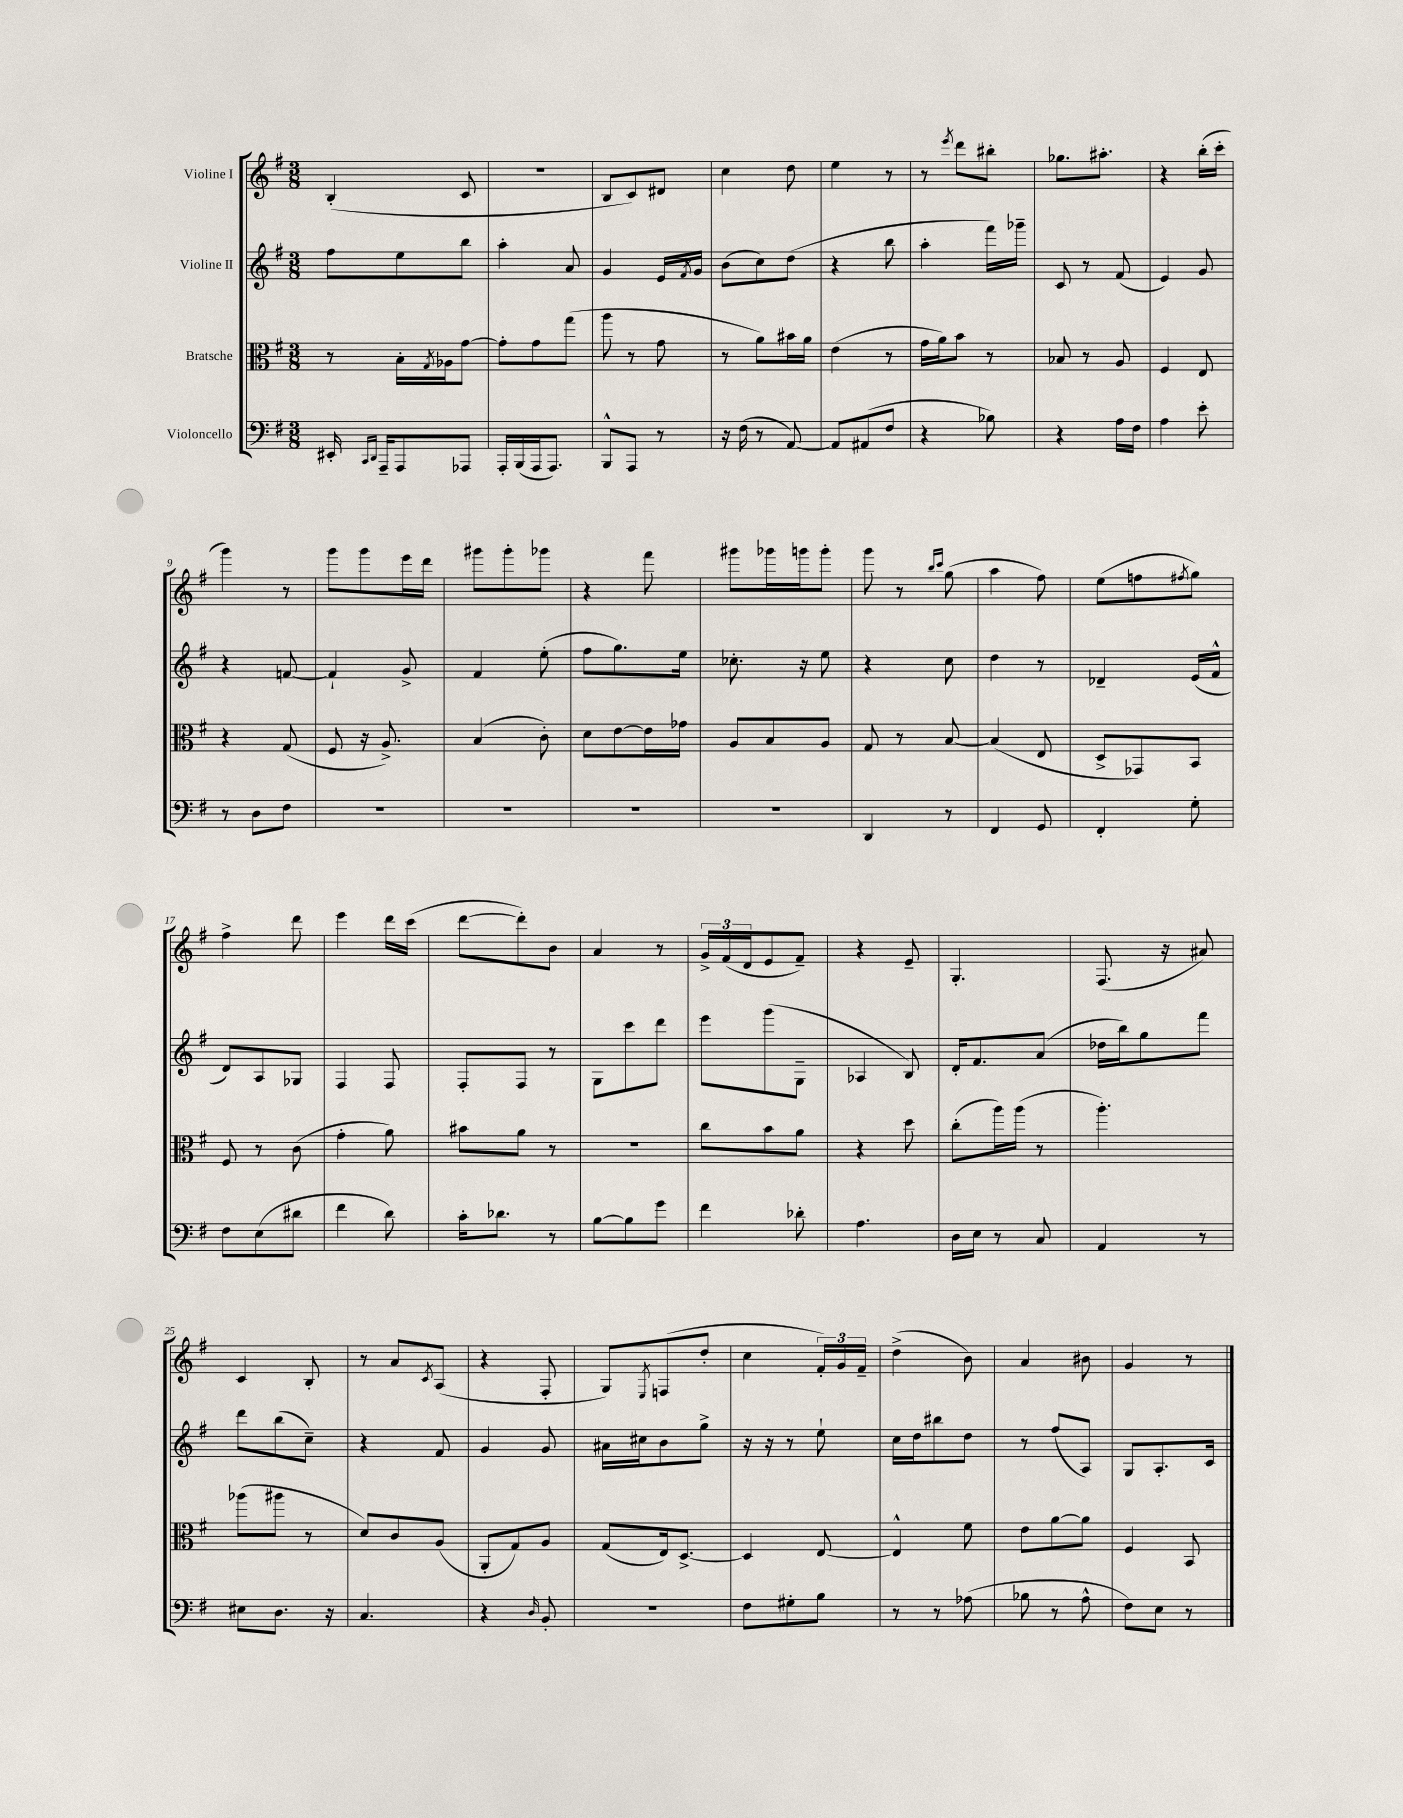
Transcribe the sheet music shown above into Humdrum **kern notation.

**kern	**kern	**kern	**kern
*staff4	*staff3	*staff2	*staff1
*clefF4	*clefC3	*clefG2	*clefG2
*k[f#]	*k[f#]	*k[f#]	*k[f#]
*M3/8	*M3/8	*M3/8	*M3/8
16EE#'	8r	8ff#	(4B'
16qqCC	.	.	.
16qqDD	.	.	.
16AAA~	.	.	.
8AAA	16B'	8ee	.
.	8qG	.	.
.	16A-	.	.
8AAA-	[8g	8bb	8c
=	=	=	=
16AAA'	8g']	4aa'	4.r
(16BBB	.	.	.
16AAA	8g	.	.
8.AAA)	.	.	.
.	(8gg	8a	.
=	=	=	=
8BBB^^	8aa	4g	8B
8AAA	8r	.	8c)
8r	8g	16e	8d#
.	.	8qf#	.
.	.	16g	.
=	=	=	=
16r	8r	(8b	4cc
(16F#	.	.	.
8r	8a)	8cc)	.
[8AA)	16b#	(8dd	8dd
.	16a	.	.
=	=	=	=
8AA]	(4e	4r	4ee
(8AA#	.	.	.
8F#	8r	8bb	8r
=	=	=	=
4r	16g	4aa'	8r
.	16a)	.	.
.	.	.	8qeee
.	8b	.	8ddd
8B-)	8r	16fff#)	8bb#'
.	.	16ggg-~	.
=	=	=	=
4r	8B-	8c	8.gg-
.	8r	8r	.
.	.	.	8.aa#'
16A	8A	(8f#	.
16F#	.	.	.
=	=	=	=
4A	4F#	4e)	4r
8e'	8E	8g	(16bb'
.	.	.	16ccc'
=	=	=	=
8r	4r	4r	4ggg)
8D	.	.	.
8F#	(8G	[8f	8r
=	=	=	=
4.r	8F#	4f`]	8ggg
.	16r	.	8ggg
.	8.A^)	.	.
.	.	8g^	16eee
.	.	.	16ddd
=	=	=	=
4.r	(4B	4f#	8ggg#
.	.	.	8ggg#'
.	8c')	(8ee'	8ggg-
=	=	=	=
4.r	8d	8ff#	4r
.	[8e	8.gg)	.
.	16e]	.	8fff#
.	16g-	16ee	.
=	=	=	=
4.r	8A	8.cc-'	8ggg#
.	8B	.	16ggg-
.	.	16r	16ggg
.	8A	8ee	8ggg'
=	=	=	=
4DD	8G	4r	8ggg
.	8r	.	8r
.	.	.	16qqbb
.	.	.	16qqccc
8r	[8B	8cc	(8gg
=	=	=	=
4FF#	(4B]	4dd	4aa
8GG	8E	8r	8ff#)
=	=	=	=
4FF#'	8D^	4d-~	(8ee
.	8GG-)	.	8ff
.	.	.	8qff#
8G'	8BB	(16e	8gg)
.	.	16f#^^	.
=	=	=	=
8F#	8F#	8d)	4ff#^
(8E	8r	8A	.
8d#	(8c	8G-	8ddd
=	=	=	=
4f#	4g'	4F#	4eee
8d)	8a)	8F#	16ddd
.	.	.	(16ccc
=	=	=	=
16c'	8b#	8F#'	[8ddd
8.d-	.	.	.
.	8a	8F#	8ddd'])
8r	8r	8r	8b
=	=	=	=
[8B	4.r	8G	4a
8B]	.	8ccc	.
8g	.	8ddd	8r
=	=	=	=
4f#	8cc	8eee	24g^
.	.	.	(24f#
.	.	.	24d
.	8b	(8ggg	8e
8d-'	8a	8G~	8f#~)
=	=	=	=
4.A	4r	4A-	4r
.	8dd	8B)	8e~
=	=	=	=
16D	(8cc'	16d'	4.G'
16E	.	8.f#	.
8r	16aa)	.	.
.	(16aa	.	.
8C	8r	(8a	.
=	=	=	=
4AA	4.aa')	16dd-	(8.F#
.	.	16bb)	.
.	.	8gg	.
.	.	.	16r
8r	.	8fff#	8a#)
=	=	=	=
8E#	(8aa-	8ddd	4c
8.D	8aa#	(8bb	.
.	8r	8cc~)	8B'
16r	.	.	.
=	=	=	=
4.C	8d)	4r	8r
.	8c	.	8a
.	.	.	8qc
.	(8A	8f#	(8A
=	=	=	=
4r	8AA'	4g	4r
.	8G)	.	.
16qqD	.	.	.
8BB'	8A	8g	8F#'
=	=	=	=
4.r	(8G	16a#	8G)
.	.	16cc#	.
.	.	.	8qE
.	16E)	8b	(8F
.	[8.D^	.	.
.	.	8gg^	8dd'
=	=	=	=
8F#	4D]	16r	4cc
.	.	16r	.
8G#'	.	8r	.
8B	[8E	8ee`	24f#')
.	.	.	24g
.	.	.	24f#~
=	=	=	=
8r	4E^^]	16cc	(4dd^
.	.	16dd	.
8r	.	8bb#	.
(8A-	8f#	8dd	8b)
=	=	=	=
8B-	8e	8r	4a
8r	[8a	(8ff#	.
8A^^	8a]	8A)	8b#
=	=	=	=
8F#)	4F#	8G	4g
8E	.	8.A'	.
8r	8BB	.	8r
.	.	16c	.
==	==	==	==
*-	*-	*-	*-
